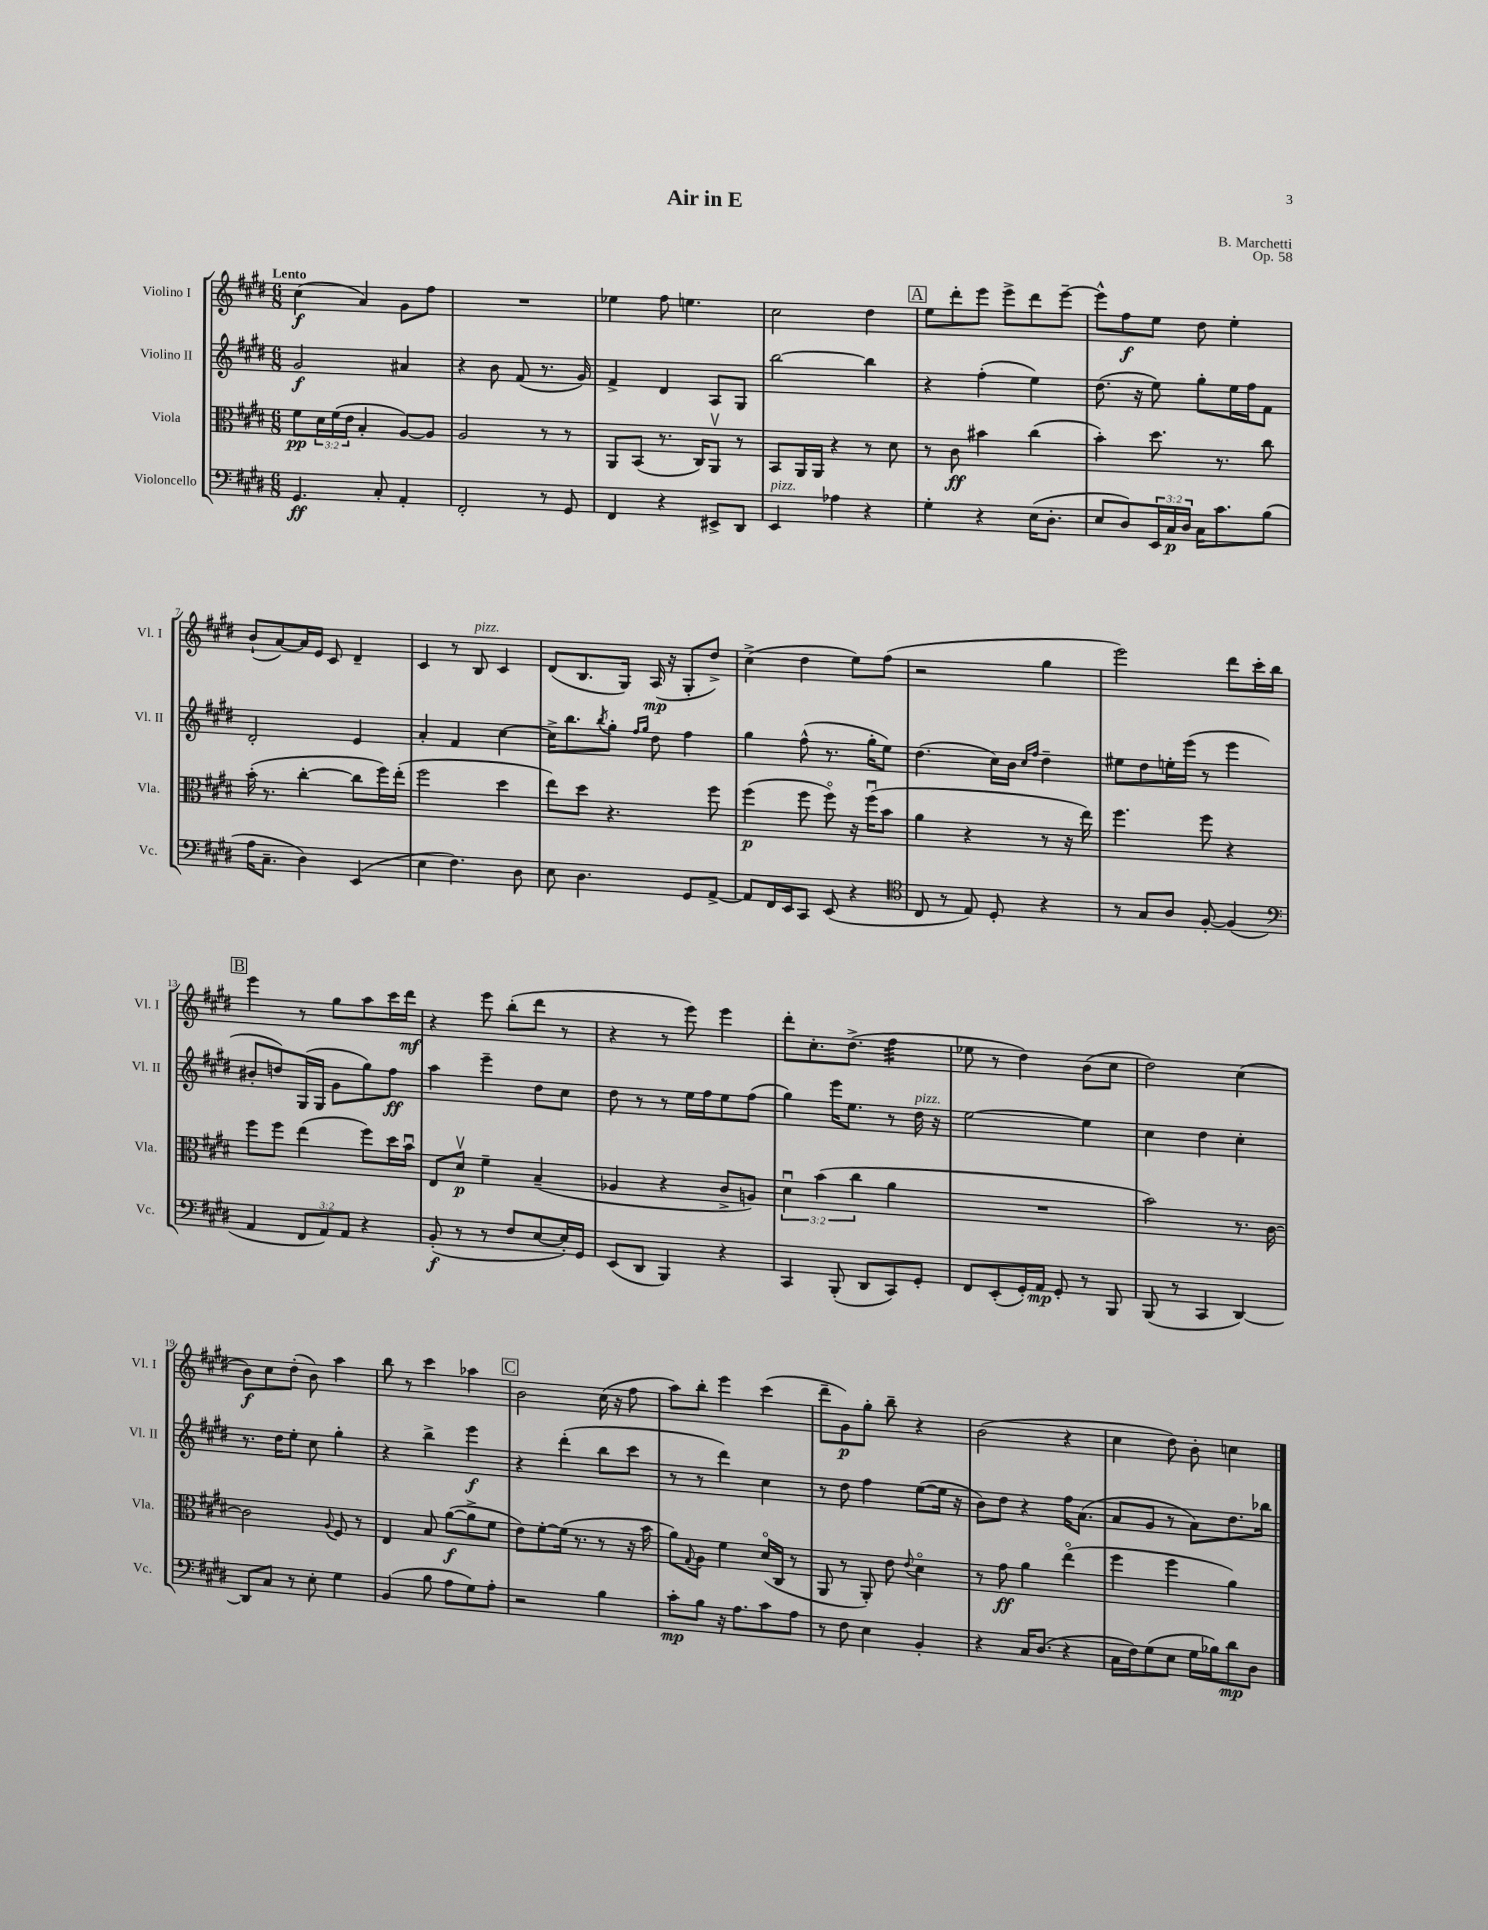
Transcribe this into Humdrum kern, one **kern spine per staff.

**kern	**kern	**kern	**kern
*staff4	*staff3	*staff2	*staff1
*clefF4	*clefC3	*clefG2	*clefG2
*k[f#c#g#d#]	*k[f#c#g#d#]	*k[f#c#g#d#]	*k[f#c#g#d#]
*M6/8	*M6/8	*M6/8	*M6/8
4.GG#	8f#	2g#	(4cc#
.	24d#	.	.
.	(24f#	.	.
.	24e	.	.
.	4B'	.	4a)
8C#'	.	.	.
4AA'	[8A)	4a#	8g#
.	8A]	.	8ff#
=	=	=	=
2FF#'	2A	4r	2.r
.	.	8b	.
.	.	(8f#	.
8r	8r	8.r	.
8GG#	8r	.	.
.	.	16g#)	.
=	=	=	=
4FF#	8AA	4f#^	4ee-
.	(8BB	.	.
4r	8.r	4d#	8ff#
.	.	.	4.ee
.	16C#)	.	.
8EE#^	8AAv	8A	.
8DD#	8r	8G#	.
=	=	=	=
4EE	8BB	[2bb	2cc#
.	16AA	.	.
.	16AA	.	.
4A-	4r	.	.
4r	8r	4bb]	4dd#
.	8d#	.	.
=	=	=	=
4G#'	8r	4r	8ee
.	8c#	.	8ddd#'
4r	4b#	(4ff#'	8eee
.	.	.	8eee^
(16E	(4cc#	4ee)	8ddd#
8.D#'	.	.	.
.	.	.	[8eee~
=	=	=	=
8E	4b')	(8.dd#	8eee^^]
8D#)	.	.	8ff#
.	.	16r	.
24EE	8.dd#	8ee)	8ee
24C#	.	.	.
24D#	.	.	.
16C#	.	8gg#'	8dd#
8.c#	8.r	.	.
.	.	16ee	4ee'
.	.	16ff#	.
(8B	8cc#	8f#	.
=	=	=	=
16A	(16b'	2d#'	(8b`
8.C#~	8.r	.	.
.	.	.	[8a)
4D#)	[4cc#'	.	16a]
.	.	.	16e
.	.	.	8c#
(4EE	8cc#]	4e	4d#~
.	16ff#)	.	.
.	(16ee'	.	.
=	=	=	=
4E	2ff#	4a'	4c#
4.F#)	.	4f#	8r
.	.	.	8B
.	4dd#	[4cc#	4c#
8D#	.	.	.
=	=	=	=
8E	8ee)	16cc#^]	(8d#
.	.	8.bb	.
4.D#	8dd#	.	8.B
.	.	8qbb	.
.	4.r	8gg#'	.
.	.	.	16G#)
.	.	16qqff#	.
.	.	16qqgg#	.
.	.	8dd#	(16A
.	.	.	16r
8GG#	.	4ff#	8G#'
[8AA^	8ff#	.	8dd#^)
=	=	=	=
8AA]	(4ff#	4gg#	(4cc#^
16FF#	.	.	.
16EE	.	.	.
8CC#	8ff#	(8ff#^^	4dd#
(8EE	8ff#o)	8.r	.
4r	16r	.	8ee)
.	(16ff#u	16gg#'	.
.	8b	8ee)	(8ff#
=	=	=	=
*clefC4	*	*	*
8C#	4a	(4.dd#	2r
8r	.	.	.
8E)	4r	.	.
8D#'	.	16cc#)	.
.	.	16b	.
.	.	16qqcc#	.
.	.	16qqff#	.
4r	8r	4dd#~	4gg#
.	16r	.	.
.	16ee)	.	.
=	=	=	=
8r	4.ff#	8ee#	2eee)
8G#	.	8dd#	.
8A	.	16ee'	.
.	.	(16eee	.
[8F#'	8ff#	8r	.
(4F#]	4r	4eee	8ddd#
.	.	.	16ccc#'
.	.	.	16bb
=	=	=	=
*clefF4	*	*	*
4AA	8ff#	8b#'	4eee
.	8ff#	8dd)	.
12FF#	(4ee	(16G#	8r
.	.	16G#	.
12AA)	.	.	.
.	.	8g#	8gg#
12AA	.	.	.
4r	8ff#)	8gg#)	8aa
.	16dd#	8ff#	16ccc#
.	16bu	.	16ddd#
=	=	=	=
(8BB'	8E	4aa	4r
8r	8d#v	.	.
8r	4f#~	4eee~	8eee
8F#	.	.	(8bb'
[8E	(4B~	8dd#	8ddd#
16E'])	.	8cc#	8r
16GG#	.	.	.
=	=	=	=
(8EE	4A-	8dd#	4r
8DD#	.	8r	.
4BBB)	4r	8r	8r
.	.	16ee	8eee)
.	.	16ff#	.
4r	8c#^	8ee	4eee
.	8A)	(8ff#	.
=	=	=	=
4CC#	6d#u	4gg#)	8ddd#'
.	.	.	8.cc#'
.	(6b	.	.
(8BBB'	.	16eee	.
.	.	8.ee	(8.dd#^
.	6cc#	.	.
8DD#	.	.	.
8CC#)	4a	8r	4ff#
8GG#'	.	16dd#	.
.	.	16r	.
=	=	=	=
8FF#	2.r	[2ee	8ee-
(8EE'	.	.	8r
16GG#')	.	.	4dd#)
16AA	.	.	.
8GG#'	.	.	.
8r	.	4ee]	(8b
8BBB	.	.	8cc#
=	=	=	=
(8BBB	2b)	4cc#	2dd#)
8r	.	.	.
4CC#	.	4dd#	.
[4DD#)	8.r	4cc#'	(4cc#
.	[16c#	.	.
=	=	=	=
8DD#]	2c#]	8.r	8b)
8C#	.	.	8cc#
.	.	16dd#	.
8r	.	8ee'	(8dd#'
8E'	.	8cc#	8b)
.	8qqA	.	.
4G#	8F#	4gg#'	4aa
.	8r	.	.
=	=	=	=
(4BB	4E	4r	8bb
.	.	.	8r
8B	8B	4bb^	4ccc#
8A	([8a	.	.
8G#)	8a^]	4eee	4aa-
8A'	8f#	.	.
=	=	=	=
2r	8e)	4r	2b
.	[8f#'	.	.
.	(16f#]	(4ddd#'	.
.	8.r	.	.
4B	8r	8bb	(16cc#
.	.	.	16r
.	16r	8ccc#	8ff#
.	16b	.	.
=	=	=	=
8c#'	8a)	8r	8aa)
.	8qqG#	.	.
8B	8A	8r	8bb'
16r	4f#	4ddd#)	4eee
8.A	.	.	.
8c#	(16d#o	4cc#	(4ccc#
.	16C#	.	.
8A	8r	.	.
=	=	=	=
8r	8AA	8r	8ddd#~
8F#	8r	8dd#	8g#)
4E	8AA')	4ff#	8gg#'
.	8e	.	8bb~
.	8qqe	.	.
4BB'	4d#o	([8ee	4r
.	.	16ee]	.
.	.	16r	.
=	=	=	=
4r	8r	8b)	(2b
.	8g#	8dd#	.
16C#	4a	4r	.
(8.D#	.	.	.
4r	(4eeo	16ff#	4r
.	.	(8.a	.
=	=	=	=
16C#	4ff#	8a	4cc#
16F#)	.	.	.
(8G#	.	8g#	.
8E	4ff#	8r	8dd#)
16G#	.	8a)	8b'
16B-)	.	.	.
8d#	4a)	8.dd#	4cc
8D#	.	.	.
.	.	16bb-	.
==	==	==	==
*-	*-	*-	*-
